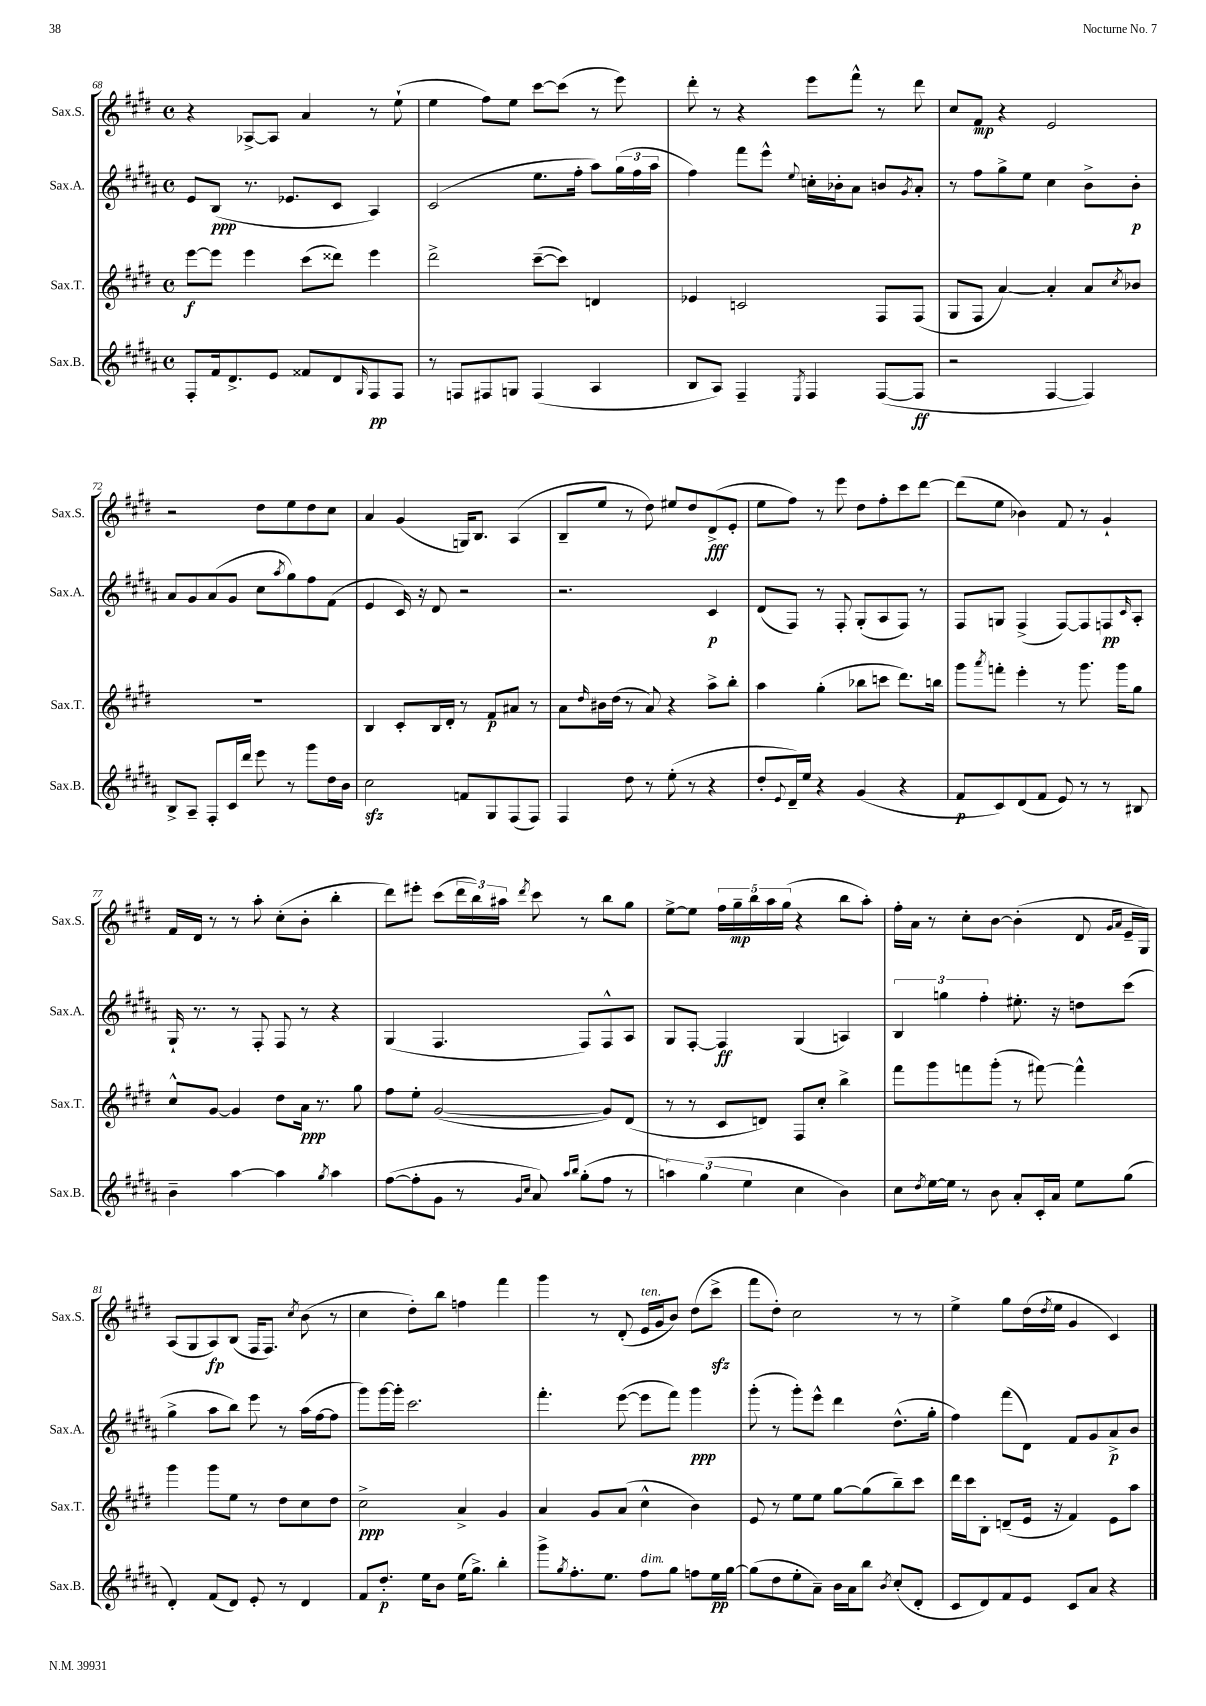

**kern	**dynam	**kern	**dynam	**kern	**dynam	**kern	**dynam
*part4	*part4	*part3	*part3	*part2	*part2	*part1	*part1
*staff4	*staff4	*staff3	*staff3	*staff2	*staff2	*staff1	*staff1
*I"Sax.B.	*	*I"Sax.T.	*	*I"Sax.A.	*	*I"Sax.S.	*
*I'Sax.B.	*	*I'Sax.T.	*	*I'Sax.A.	*	*I'Sax.S.	*
*clefG2	*	*clefG2	*	*clefG2	*	*clefG2	*
*k[f#c#g#d#a#]	*	*k[f#c#g#d#]	*	*k[f#c#g#d#a#]	*	*k[f#c#g#d#]	*
*M4/4	*	*M4/4	*	*M4/4	*	*M4/4	*
*met(c)	*	*met(c)	*	*met(c)	*	*met(c)	*
=68	=68	=68	=68	=68	=68	=68	=68
8F#'/L	.	[8eee\L	f	8e/L	.	4r	.
16f#/k	.	8eee\J]	.	(8B/J	ppp	.	.
8.d#^/	.	.	.	.	.	.	.
.	.	4eee\	.	8.r	.	[8A-X^/L	.
8e/J	.	.	.	.	.	8A-/J]	.
.	.	.	.	8.e-X/L	.	.	.
8f##X/L	.	(8ccc#\L	.	.	.	4a/	.
8d#/	.	8ddd##X\J)	.	8c#/J	.	.	.
16qqG#/	.	.	.	.	.	.	.
8F#/	pp	4eee\	.	4A#/)	.	8r	.
8F#/J	.	.	.	.	.	(8ee`\	.
=69	=69	=69	=69	=69	=69	=69	=69
8r	.	2ddd#^\	.	(2c#/	.	4ee\	.
8Fn/L	.	.	.	.	.	.	.
8F#X/	.	.	.	.	.	8ff#\L)	.
8Gn/J	.	.	.	.	.	8ee\J	.
(4F#/	.	([8ccc#~\L	.	8.ee\L	.	[8ccc#\L	.
.	.	8ccc#\J])	.	.	.	(8ccc#\J]	.
.	.	.	.	16ff#'\Jk	.	.	.
4A#/	.	4dn/	.	8aa#\L)	.	8r	.
.	.	.	.	(24gg#\L	.	8eee\)	.
.	.	.	.	24ff#\	.	.	.
.	.	.	.	24aa#\JJ	.	.	.
=70	=70	=70	=70	=70	=70	=70	=70
8B/L	.	4e-X/	.	4ff#\)	.	8ddd#'\	.
8A#/J)	.	.	.	.	.	8r	.
4F#~/	.	2cn/	.	8fff#\L	.	4r	.
.	.	.	.	8eee^^\J	.	.	.
8qE/	.	.	.	8qqee/	.	.	.
4F#/	.	.	.	16ccn'\LL	.	8eee\L	.
.	.	.	.	16b-X'\J	.	.	.
.	.	.	.	8a#\J	.	8fff#^^\J	.
([8F#/L	.	8F#/L	.	8bn/L	.	8r	.
.	.	.	.	8qg#/	.	.	.
8F#/J]	ff	(8F#/J	.	8a#'/J	.	8ddd#\	.
=71	=71	=71	=71	=71	=71	=71	=71
2r	.	8G#/L	.	8r	.	8cc#/L	.
.	.	8F#/J	.	8ff#\L	.	8f#/J	mp
.	.	[4a/)	.	8gg#^\	.	4r	.
.	.	.	.	8ee\J	.	.	.
[4F#/	.	4a'/]	.	4cc#\	.	2e/	.
4F#/])	.	8a/L	.	8b^\L	.	.	.
.	.	8qcc#/	.	.	.	.	.
.	.	8b-X/J	.	8b'\J	p	.	.
!!LO:LB:g=z
=72	=72	=72	=72	=72	=72	=72	=72
8B^/L	.	1r	.	8a#/L	.	2r	.
8A#~/J	.	.	.	8g#/	.	.	.
8F#'/L	.	.	.	(8a#/	.	.	.
16c#/L	.	.	.	8g#/J	.	.	.
16ddd#/JJ	.	.	.	.	.	.	.
8eee\	.	.	.	8cc#\L	.	8dd#\L	.
.	.	.	.	8qaa#/	.	.	.
8r	.	.	.	8gg#\)	.	8ee\	.
8ggg#\L	.	.	.	8ff#\	.	8dd#\	.
16dd#\L	.	.	.	(8f#\J	.	8cc#\J	.
16b\JJ	.	.	.	.	.	.	.
=73	=73	=73	=73	=73	=73	=73	=73
2cc#zz\	.	4B/	.	4e/	.	4a/	.
.	.	8c#'/L	.	16c#/)	.	(4g#/	.
.	.	.	.	16r	.	.	.
.	.	16B/L	.	8d#/	.	.	.
.	.	16d#'/JJ	.	.	.	.	.
8fn/L	.	8r	.	2r	.	16Gn/KL)	.
.	.	.	.	.	.	8.B/J	.
8G#/	.	8f#/L	p	.	.	.	.
(8F#/	.	8a#X/J	.	.	.	(4A/	.
8F#/J)	.	8r	.	.	.	.	.
=74	=74	=74	=74	=74	=74	=74	=74
4F#/	.	8a\L	.	2.r	.	8B~/L	.
.	.	16qqdd#/	.	.	.	.	.
.	.	16b#X\L	.	.	.	8ee/J	.
.	.	(16dd#\JJ	.	.	.	.	.
8dd#\	.	8r	.	.	.	8r	.
8r	.	8a/)	.	.	.	8dd#\)	.
(8ee'\	.	4r	.	.	.	8ee#X/L	.
8r	.	.	.	.	.	8dd#/	.
4r	.	8aa^\L	.	4c#/	p	(8d#^/	fff
.	.	8bb'\J	.	.	.	8e'/J	.
=75	=75	=75	=75	=75	=75	=75	=75
8dd#'/L	.	4aa\	.	(8d#/L	.	8ee\L	.
8qqe/	.	.	.	.	.	.	.
16d#~/L)	.	.	.	8F#/J)	.	8ff#\J)	.
16ee/JJ	.	.	.	.	.	.	.
4r	.	(4gg#'\	.	8r	.	8r	.
.	.	.	.	8F#'/	.	8eee\	.
(4g#/	.	8bb-X\L	.	(8G#'/L	.	8dd#\L	.
.	.	8cccn\J	.	8A#/	.	8ff#'\	.
4r	.	8.ddd#\L)	.	8F#/J)	.	8ccc#\	.
.	.	.	.	8r	.	[8ddd#\J	.
.	.	16bbn\Jk	.	.	.	.	.
=76	=76	=76	=76	=76	=76	=76	=76
8f#/L	p	8ggg#\L	.	8F#/L	.	(8ddd#\L]	.
.	.	8qaaa/	.	.	.	.	.
8c#/)	.	8fffn'\J	.	8Gn/J	.	8ee\J	.
(8d#/	.	4eee'\	.	(4F#^/	.	4b-X\)	.
8f#/J	.	.	.	.	.	.	.
8e/)	.	8r	.	[8F#/L)	.	8f#/	.
8r	.	8.ggg#\	.	8F#/]	.	8r	.
8r	.	.	.	8Fn/	pp	4g#`/	.
.	.	16ggg#\KL	.	.	.	.	.
.	.	.	.	16qqc#/	.	.	.
8B#X/	.	8gg#\J	.	8A#'/J	.	.	.
!!LO:LB:g=z
=77	=77	=77	=77	=77	=77	=77	=77
4b~\	.	8cc#^^/L	.	16G#`/	.	16f#/LL	.
.	.	.	.	8.r	.	16d#/JJ	.
.	.	[8g#/J	.	.	.	8r	.
[4aa#\	.	4g#/]	.	8r	.	8r	.
.	.	.	.	8F#'/	.	8aa'\	.
4aa#\]	.	8dd#\L	.	8F#/	.	(8cc#'\L	.
.	.	16a\Jk	ppp	8r	.	8b'\J	.
.	.	8.r	.	.	.	.	.
8qgg#/	.	.	.	.	.	.	.
4aa#\	.	.	.	4r	.	4bb'\	.
.	.	8gg#\	.	.	.	.	.
=78	=78	=78	=78	=78	=78	=78	=78
([8ff#\L	.	8ff#\L	.	(4G#/	.	8ddd#\L)	.
8ff#'\]	.	8ee'\J	.	.	.	8eee#X'\J	.
8g#\J	.	([2g#/	.	4.F#/	.	(8ccc#\L	.
8r	.	.	.	.	.	24ddd#\L	.
.	.	.	.	.	.	24bb\)	.
.	.	.	.	.	.	24aa#X\JJ	.
16qqg#/LL	.	.	.	.	.	.	.
16qqcc#/JJ	.	.	.	.	.	8qddd#/	.
8a#/)	.	.	.	.	.	8ccc#\	.
16qqaa#/LL	.	.	.	.	.	.	.
16qqbb/JJ	.	.	.	.	.	.	.
(8gg#'\L	.	.	.	8F#/L)	.	8r	.
8ff#\J	.	8g#/L])	.	8F#^^/	.	8bb\L	.
8r	.	(8d#/J	.	8A#/J	.	8gg#\J	.
=79	=79	=79	=79	=79	=79	=79	=79
6aan\)	.	8r	.	8G#/L	.	[8ee^\L	.
.	.	8r	.	[8F#'/J	.	8ee\J]	.
(6gg#\	.	.	.	.	.	.	.
.	.	8c#/L	.	4F#/]	ff	20ff#\LL	.
.	.	.	.	.	.	20gg#~\	mp
6ee\	.	.	.	.	.	.	.
.	.	.	.	.	.	20bb\	.
.	.	8dn/J)	.	.	.	.	.
.	.	.	.	.	.	20aa\	.
.	.	.	.	.	.	(20gg#\JJ	.
4cc#\	.	8F#/L	.	(4G#/	.	4r	.
.	.	8cc#'/J	.	.	.	.	.
4b\)	.	4bb^\	.	4An/)	.	8bb\L	.
.	.	.	.	.	.	8aa'\J)	.
=80	=80	=80	=80	=80	=80	=80	=80
8cc#\L	.	8fff#\L	.	6B/	.	16ff#'\LL	.
.	.	.	.	.	.	16a\JJ	.
8qdd#/	.	.	.	.	.	.	.
[16ee\L	.	8ggg#\	.	.	.	8r	.
.	.	.	.	6ggn\	.	.	.
16ee\JJ]	.	.	.	.	.	.	.
8r	.	8fffn\	.	.	.	8cc#'\L	.
.	.	.	.	6ff#'\	.	.	.
8b\	.	(8ggg#'\J	.	.	.	[8b\J	.
8a#'/L	.	8r	.	8.ee#X'\	.	(4b'\]	.
16c#'/L	.	[8fff#X\)	.	.	.	.	.
16a#/JJ	.	.	.	16r	.	.	.
8ee\L	.	4fff#^^\]	.	8ddn\L	.	8d#/	.
.	.	.	.	.	.	16qqg#/LL	.
.	.	.	.	.	.	16qqa/JJ	.
(8gg#\J	.	.	.	(8ccc#\J	.	16e~/LL	.
.	.	.	.	.	.	16G#/JJ)	.
!!LO:LB:g=z
=81	=81	=81	=81	=81	=81	=81	=81
4d#'/)	.	4ggg#\	.	4gg#^\	.	(8A/L	.
.	.	.	.	.	.	8G#/	.
(8f#/L	.	8ggg#\L	.	8aa#\L	.	8A/)	fp
8d#/J)	.	8ee\J	.	8bb\J)	.	(8B/J	.
8e'/	.	8r	.	8eee\	.	16F#/KL	.
.	.	.	.	.	.	8.F#/J)	.
8r	.	8dd#\L	.	8r	.	.	.
.	.	.	.	.	.	8qcc#/	.
4d#/	.	8cc#\	.	(16aa#\LL	.	(8b\	.
.	.	.	.	[16ff#\J	.	.	.
.	.	8dd#\J	.	8ff#\J]	.	8r	.
=82	=82	=82	=82	=82	=82	=82	=82
8f#/L	.	2cc#^\	ppp	8ggg#\L)	.	4cc#\	.
8.dd#'/J	p	.	.	[16ggg#\L	.	.	.
.	.	.	.	16ggg#'\JJ]	.	.	.
.	.	.	.	2.ccc#\	.	8dd#'\L)	.
16ee\KL	.	.	.	.	.	.	.
8b\J	.	.	.	.	.	8bb\J	.
(16ee\KL	.	4a^/	.	.	.	4ffn\	.
8.gg#^\J)	.	.	.	.	.	.	.
4bb'\	.	4g#/	.	.	.	4fff#\	.
=83	=83	=83	=83	=83	=83	=83	=83
8ggg#^\L	.	4a/	.	4.fff#'\	.	4ggg#\	.
8qgg#/	.	.	.	.	.	.	.
8.ff#'\	.	.	.	.	.	.	.
.	.	8g#/L	.	.	.	8r	.
8.ee\J	.	.	.	.	.	.	.
.	.	(8a/J	.	([8eee\	.	(8d#'/	.
!	!	!	!	!	!	!LO:TX:a:i:t=ten.	!
!LO:TX:a:i:t=dim.	!	!	!	!	!	!	!
8ff#\L	.	4cc#^^\	.	8eee\L]	.	16e/LL	.
.	.	.	.	.	.	16g#/J	.
8gg#\J	.	.	.	8fff#\J)	.	8b/J)	.
8ffn\L	.	4b\)	.	4ggg#\	ppp	(8dd#\L	.
16ee\L	pp	.	.	.	.	8ccc#zz^\J	.
[16gg#\JJ	.	.	.	.	.	.	.
=84	=84	=84	=84	=84	=84	=84	=84
(8gg#\L]	.	8e/	.	(8ggg#'\	.	8fff#\L	.
8dd#\	.	8r	.	8r	.	8dd#'\J)	.
8ee'\	.	8ee\L	.	8ggg#'\L)	.	2cc#\	.
8a#~\J)	.	8ee\J	.	8eee^^\J	.	.	.
16b\LL	.	[8gg#\L	.	4ddd#\	.	.	.
16a#\J	.	.	.	.	.	.	.
8bb\J	.	(8gg#\]	.	.	.	.	.
8qb/	.	.	.	.	.	.	.
(8cc#'/L	.	8bb~\)	.	(8.dd#^^\L	.	8r	.
8d#'/J	.	8ccc#\J	.	.	.	8r	.
.	.	.	.	16gg#'\Jk	.	.	.
=85	=85	=85	=85	=85	=85	=85	=85
8c#/L	.	16ddd#\LL	.	4ff#\)	.	4ee^\	.
.	.	16ccc#\J	.	.	.	.	.
8d#/)	.	8B'\J	.	.	.	.	.
8f#/	.	(8dn~/L	.	(8fff#\L	.	8gg#\L	.
8e/J	.	16e/Jk	.	8d#\J)	.	(16dd#\L	.
.	.	.	.	.	.	8qdd#/	.
.	.	16r	.	.	.	16ee\JJ	.
8c#/L	.	4f#/)	.	8f#/L	.	4g#/	.
8a#/J	.	.	.	8g#/	.	.	.
4r	.	8e\L	.	8a#^/	p	4c#/)	.
.	.	8aa\J	.	8b/J	.	.	.
==	==	==	==	==	==	==	==
*-	*-	*-	*-	*-	*-	*-	*-
